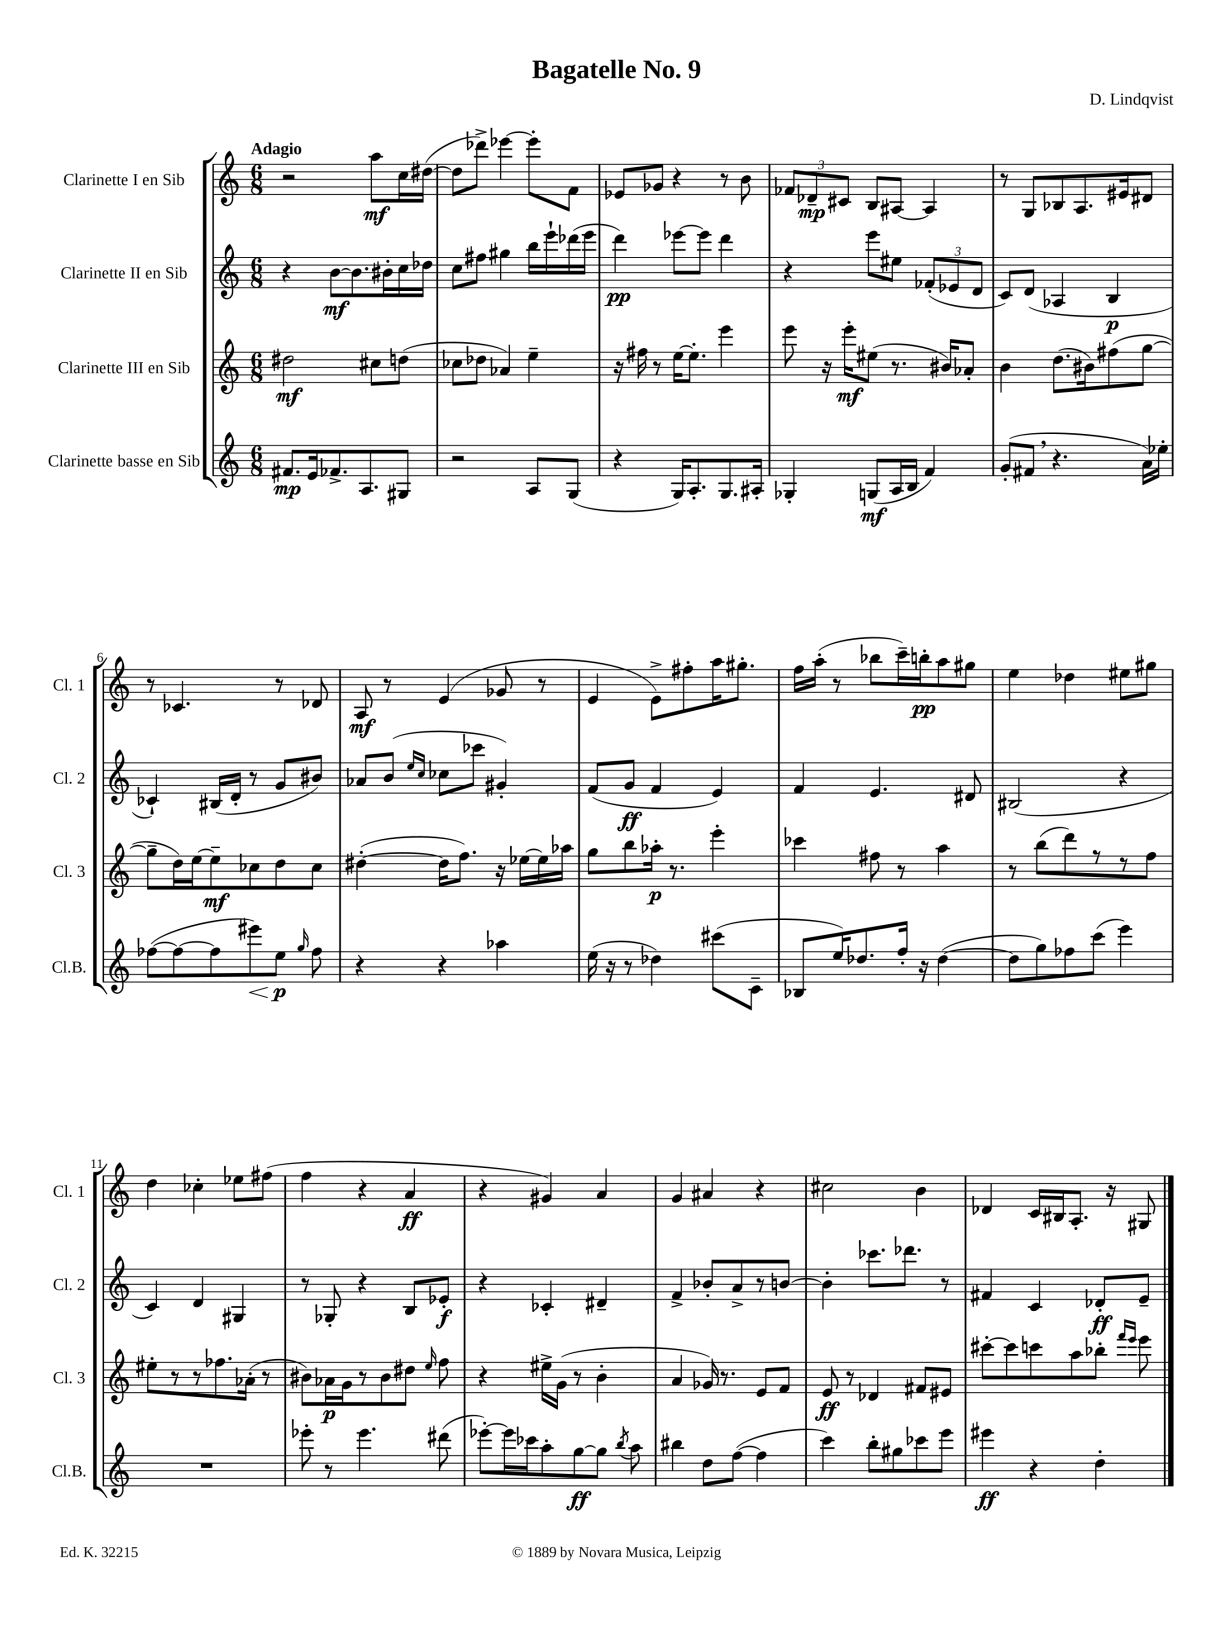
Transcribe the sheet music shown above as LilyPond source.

\header { title = "Bagatelle No. 9" composer = "D. Lindqvist" }
<<
\new StaffGroup <<
\new Staff = "s0" \with { instrumentName = "Clarinette I en Sib" shortInstrumentName = "Cl. 1" } {
    \clef treble \key c \major \numericTimeSignature \time 6/8 \tempo "Adagio"
    \autoBeamOff r2 a''8[\mf c''16 dis''16]~( |
    dis''8[ des'''8]->) ees'''4~ ees'''8[-. f'8] |
    ees'8[ ges'8] r4 r8 b'8 |
    \tuplet 3/2 { fes'8[ des'8--\mp cis'8] } b8[ ais8]~ ais4 |
    r8 g8[ bes8 a8. eis'16 dis'8] |
    r8 ces'4. r8 des'8 |
    a8\mf r8 e'4( ges'8 r8 |
    e'4 e'8[->) fis''8-. a''16 gis''8.]-. |
    f''16[ a''16]-.( r8 bes''8[ c'''16--) b''16-.\pp a''8 gis''8] |
    e''4 des''4 eis''8[ gis''8] |
    d''4 ces''4-. ees''8[ fis''8]( |
    f''4 r4 a'4\ff |
    r4 gis'4) a'4 |
    g'4 ais'4 r4 |
    cis''2 b'4 |
    des'4 c'16[ bis16 a8.]-. r16 gis8 \bar "|." |
}
\new Staff = "s1" \with { instrumentName = "Clarinette II en Sib" shortInstrumentName = "Cl. 2" } {
    \clef treble \key c \major \numericTimeSignature \time 6/8
    \autoBeamOff r4 b'8[~\mf b'8. bis'16-. c''16 des''16] |
    c''8[ fis''8] gis''4 b''16[ e'''16-! des'''16( e'''16] |
    d'''4\pp) ees'''8[~ ees'''8] d'''4 |
    r4 e'''8[ eis''8] \tuplet 3/2 { fes'8[-.( ees'8 d'8] } |
    c'8[) d'8]( aes4 b4\p |
    ces'4-!) bis16[( d'16]-. r8 g'8[ bis'8]) |
    aes'8[ b'8]( \grace { e''16[ c''16] } ces''8[ ces'''8] gis'4-.) |
    f'8[( g'8]\ff f'4 e'4) |
    f'4 e'4. dis'8 |
    bis2( r4 |
    c'4) d'4 gis4 |
    r8 ges8-. r4 b8[ ees'8]-.\f |
    r4 ces'4-. dis'4-- |
    f'4-> bes'8[-. a'8-> r8 b'8]~ |
    b'4-. ces'''8.[ des'''8.] r8 |
    fis'4 c'4 des'8[-.\ff e'8]-- \bar "|." |
}
\new Staff = "s2" \with { instrumentName = "Clarinette III en Sib" shortInstrumentName = "Cl. 3" } {
    \clef treble \key c \major \numericTimeSignature \time 6/8
    \autoBeamOff dis''2\mf cis''8[ d''8]( |
    ces''8[ des''8] aes'4) e''4-- |
    r16 fis''16 r8 e''16[~ e''8.]-. e'''4 |
    e'''8 r16 e'''16[-.\mf eis''8]( r8. bis'16[) aes'8]-. |
    b'4 d''8.[( bis'16) fis''8( g''8]~ |
    g''8[-- d''16) e''16~ e''8--\mf ces''8 d''8 ces''8] |
    dis''4~-.( dis''16[ f''8.]) r16 ees''16[~ ees''16 aes''16] |
    g''8[ b''8 aes''16]-.\p r8. e'''4-. |
    ces'''4 fis''8 r8 a''4 |
    r8 b''8[( d'''8) r8 r8 f''8] |
    eis''8[-. r8 r8 fes''8. aes'16]-.( r8 |
    bis'8[) aes'16\p g'16 r8 bis'8 dis''8] \grace { e''16 } f''8 |
    r4 eis''16[-> g'16]( r8 b'4-. |
    a'4 ges'16) r8. e'8[ f'8] |
    e'8\ff r8 des'4 fis'8[ eis'8] |
    cis'''8[~-. cis'''8 c'''8 a''8 bes''8]-. \grace { f'''16[ e'''16] } e'''8 \bar "|." |
}
\new Staff = "s3" \with { instrumentName = "Clarinette basse en Sib" shortInstrumentName = "Cl.B." } {
    \clef treble \key c \major \numericTimeSignature \time 6/8
    \autoBeamOff fis'8.[\mp e'16 fes'8.-> a8. gis8] |
    r2 a8[ g8]( |
    r4 g16[) a8.-. g8. ais16]-. |
    ges4-. g8[\mf( a16 b16] f'4) |
    g'8[-.( fis'8] \breathe r4. a'16[) ees''16]-. |
    fes''8[~( fes''8~ fes''8 eis'''8\<) e''8]\p\! \grace { g''16 } fes''8 |
    r4 r4 aes''4 |
    e''16( r16 r8 des''4) cis'''8[( c'8]-- |
    bes8[ e''16) des''8. f''16]-. r16 des''4~( |
    des''8[ g''8) fes''8 c'''8]( e'''4) |
    R2. |
    ees'''8-. r8 ees'''4. dis'''8( |
    ees'''8[~-.) ees'''16 ces'''16 a''8-. g''8~\ff g''8] \acciaccatura { b''8 } a''8 |
    bis''4 d''8[ f''8]~( f''4 |
    c'''4) b''8[-. gis''8 ces'''8 e'''8] |
    eis'''4\ff r4 d''4-. \bar "|." |
}
>>
>>
